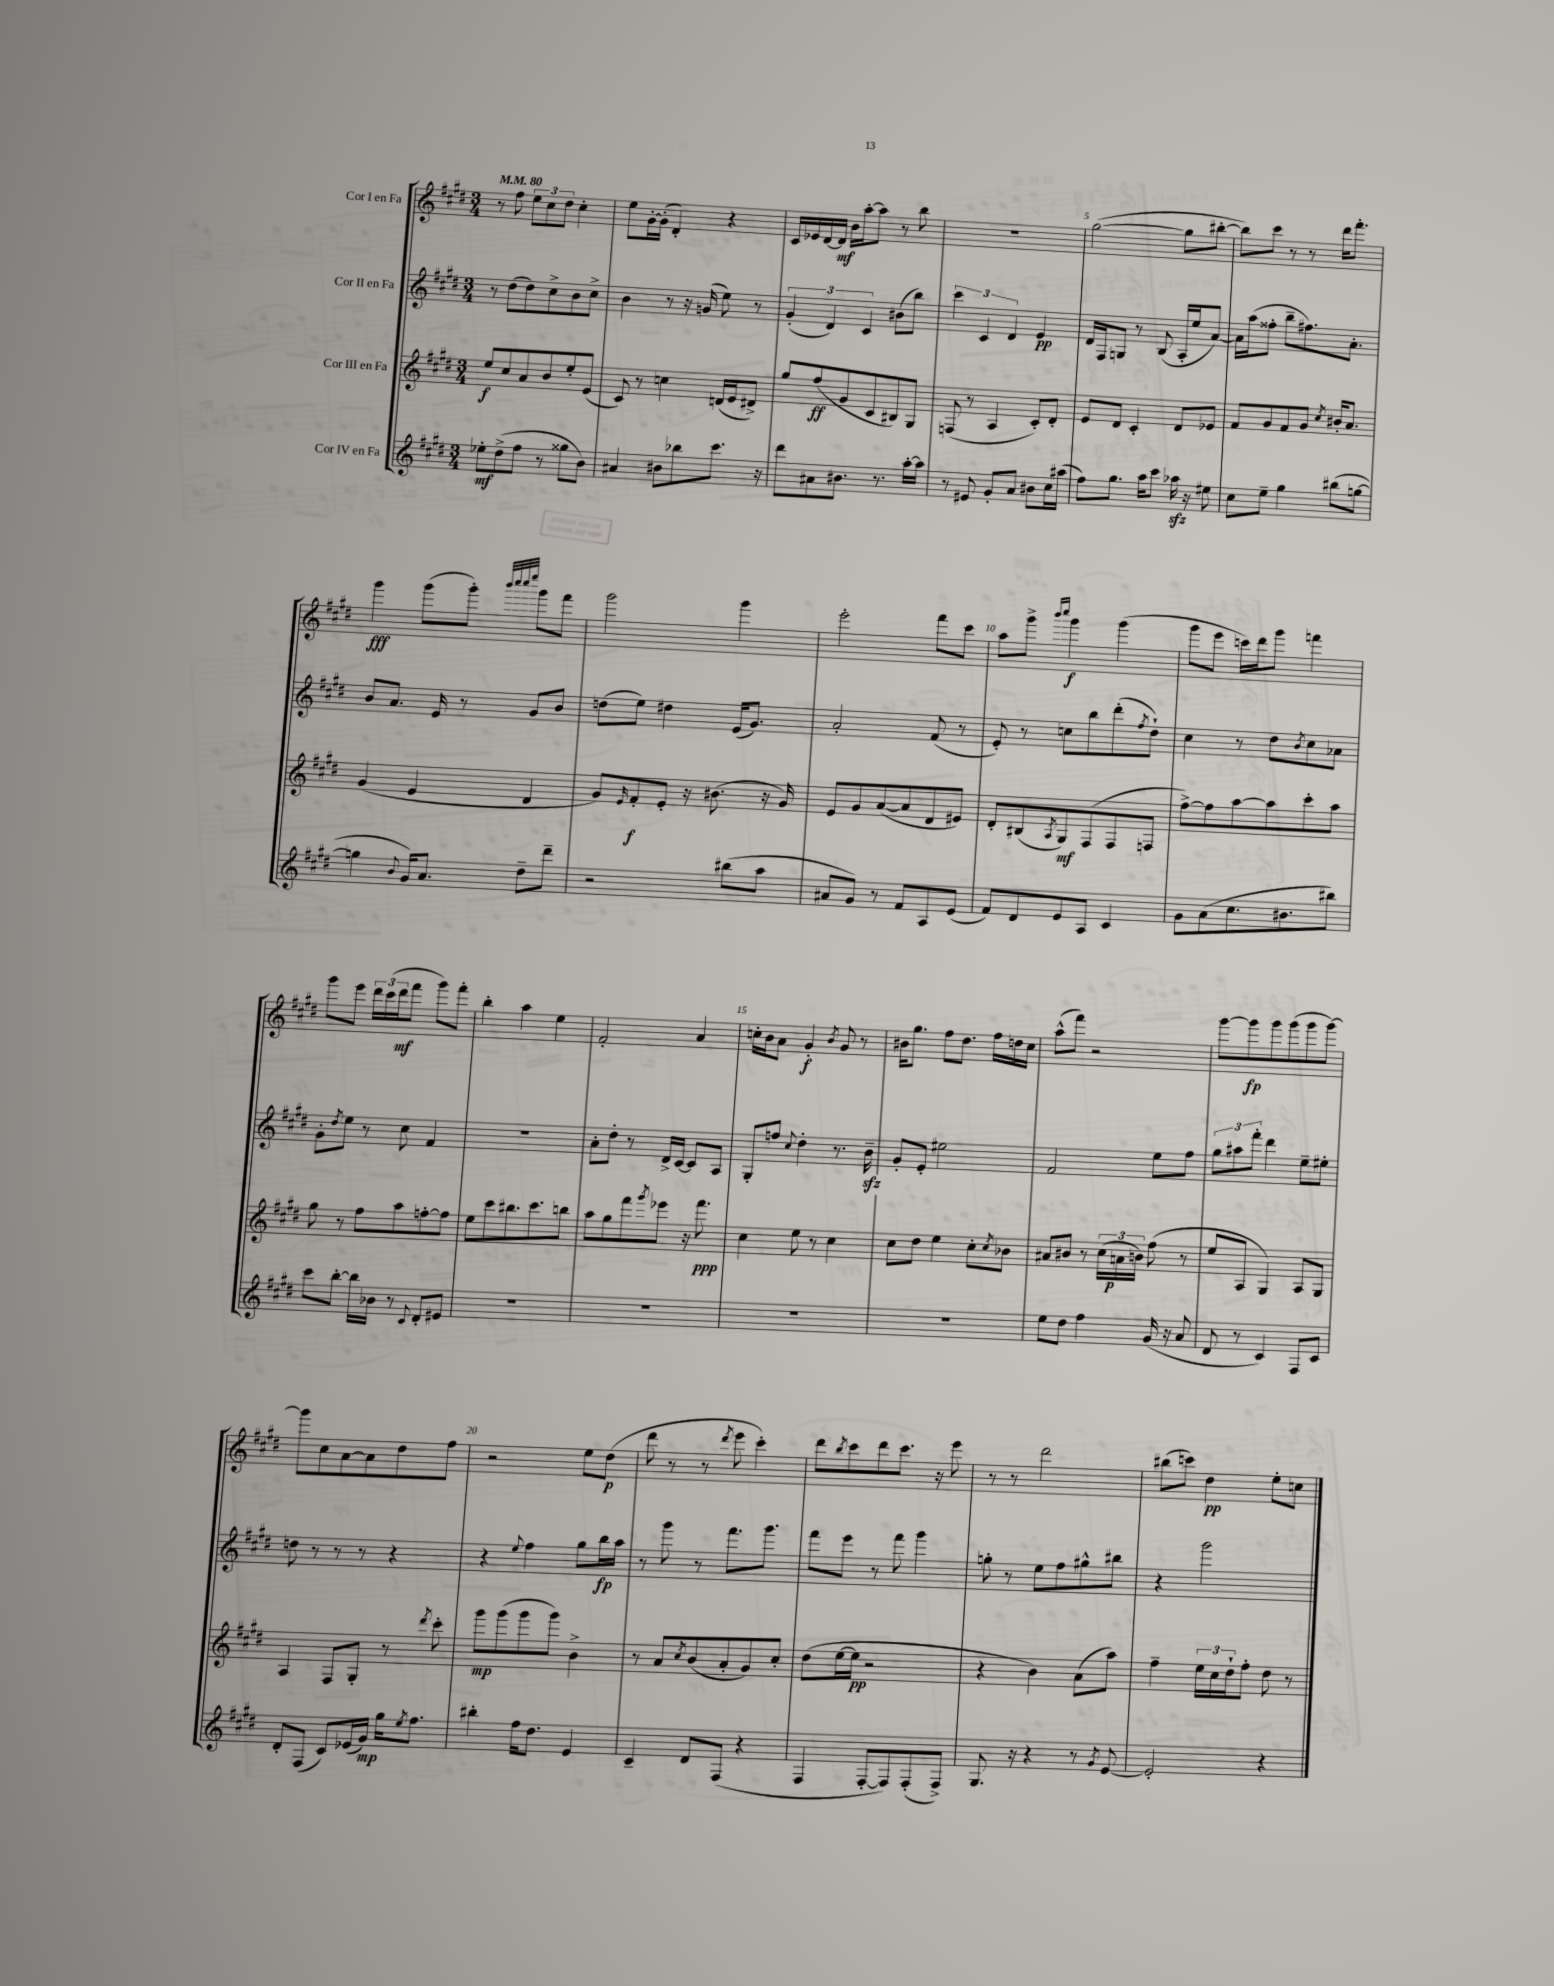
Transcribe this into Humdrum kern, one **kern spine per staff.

**kern	**dynam	**kern	**dynam	**kern	**dynam	**kern	**dynam
*part4	*part4	*part3	*part3	*part2	*part2	*part1	*part1
*staff4	*staff4	*staff3	*staff3	*staff2	*staff2	*staff1	*staff1
*I"Cor IV en Fa	*	*I"Cor III en Fa	*	*I"Cor II en Fa	*	*I"Cor I en Fa	*
*clefG2	*	*clefG2	*	*clefG2	*	*clefG2	*
*k[f#c#g#d#]	*	*k[f#c#g#d#]	*	*k[f#c#g#d#]	*	*k[f#c#g#d#]	*
*M3/4	*	*M3/4	*	*M3/4	*	*M3/4	*
*MM80	*	*MM80	*	*MM80	*	*MM80	*
=1	=1	=1	=1	=1	=1	=1	=1
8ee-X'\L	mf	8ee/L	f	8r	.	8r	.
(8dd#^\	.	8cc#/	.	(8dd#\L	.	8ff#\	.
8ff#\J	.	8a/	.	8dd#\)	.	12ee\L	.
.	.	.	.	.	.	12cc#\	.
8r	.	8b/	.	8cc#^\	.	.	.
.	.	.	.	.	.	12dd#\J	.
8gg##X\L	.	8ee'/	.	8b\	.	4cc#'\	.
8b\J)	.	(8e/J	.	8cc#^\J	.	.	.
=2	=2	=2	=2	=2	=2	=2	=2
4a#X/	.	8c#/)	.	4b\	.	8ee\L	.
.	.	8r	.	.	.	[16g#'\L	.
.	.	.	.	.	.	(16g#'\JJ]	.
8b#X\L	.	4ccn\	.	8r	.	4d#'/)	.
8bb-X\	.	.	.	16r	.	.	.
.	.	.	.	(16gn/	.	.	.
8.ccc#\J	.	(16dn/LL	.	8ee\)	.	4r	.
.	.	16e/J	.	.	.	.	.
.	.	8d#X^/J)	.	8r	.	.	.
16r	.	.	.	.	.	.	.
=3	=3	=3	=3	=3	=3	=3	=3
8ddd#\L	.	8gg#/L	.	(6g#'/	.	16c#/LL	.
.	.	.	.	.	.	16e-X/	.
8a#X\	.	(8ff#/	ff	.	.	[16d#/	.
.	.	.	.	6d#/)	.	.	.
.	.	.	.	.	.	16d#/JJ]	mf
8.b#X\J	.	8g#/	.	.	.	16b\LL	.
.	.	.	.	.	.	[16aa'\J	.
.	.	.	.	6c#/	.	.	.
.	.	8c#/	.	.	.	8aa\J]	.
8.r	.	.	.	.	.	.	.
.	.	8B#X/)	.	(8b#X\L	.	8r	.
[16aa'\LL	.	8G#/J	.	8bb\J)	.	8bb\	.
16aa\JJ]	.	.	.	.	.	.	.
=4	=4	=4	=4	=4	=4	=4	=4
8r	.	(8Fn/	.	6ccc#\	.	2.r	.
8e#X/	.	8r	.	.	.	.	.
.	.	.	.	6c#/	.	.	.
8g#'/L	.	4A/	.	.	.	.	.
.	.	.	.	6d#/	.	.	.
8a/J	.	.	.	.	.	.	.
8b#X\L	.	8c#'/L)	.	4e/	pp	.	.
16cc#\L	.	8d#'/J	.	.	.	.	.
(16aa#X\JJ	.	.	.	.	.	.	.
=5	=5	=5	=5	=5	=5	=5	=5
8ff#\L)	.	8e/L	.	16d#/LL	.	([2gg#\	.
.	.	.	.	16F#/J	.	.	.
8.gg#\J	.	8d#/J	.	8Gn/J	.	.	.
.	.	4c#'/	.	8r	.	.	.
16aa\KL	.	.	.	.	.	.	.
8ccc#\J	.	.	.	(8B/	.	.	.
16aa-Xzz\	.	8d#/L	.	16A'/LL	.	8gg#\L]	.
16r	.	.	.	16ee/J	.	.	.
8ee#X\	.	8e-X/J	.	[8a/J)	.	[8bb#X'\J	.
=6	=6	=6	=6	=6	=6	=6	=6
8cc#\L	.	8f#/L	.	16a\LL]	.	8bb#\L])	.
.	.	.	.	(16aa\J	.	.	.
8ee~\J	.	8g#/	.	8ff##X'\J	.	8ccc#\J	.
4gg#\	.	8f#/	.	8bb~\L	.	8r	.
.	.	8g#/J	.	8.ff#X\)	.	8r	.
.	.	8qcc#/	.	.	.	.	.
(8bb#X\L	.	16b#X'/KL	.	.	.	16ddd#\KL	.
.	.	8.a/J	.	8.a'\J	.	8.fff#'\J	.
[8ggn\J	.	.	.	.	.	.	.
!!LO:LB:g=z
=7	=7	=7	=7	=7	=7	=7	=7
4ggn\]	.	(4g#/	.	8b/L	.	4ggg#\	fff
.	.	.	.	8.a/J	.	.	.
8qqb/	.	.	.	.	.	.	.
16g#/KL)	.	4e/	.	.	.	(8ggg#\L	.
8.a/J	.	.	.	16e/	.	.	.
.	.	.	.	8r	.	8ggg#'\J)	.
.	.	.	.	.	.	32qqbbb/LLL	.
.	.	.	.	.	.	32qqcccc#/	.
.	.	.	.	.	.	32qqcccc#/	.
.	.	.	.	.	.	32qqeeee/JJJ	.
8dd#~\L	.	4d#/	.	8g#/L	.	8ggg#\L	.
8ddd#~\J	.	.	.	8b/J	.	8fff#\J	.
=8	=8	=8	=8	=8	=8	=8	=8
2r	.	8g#/L)	.	(8ddn\L	.	2ggg#\	.
.	.	16qqe/	.	.	.	.	.
.	.	8f#'/	f	8ee\J)	.	.	.
.	.	8e'/J	.	4dd#X\	.	.	.
.	.	16r	.	.	.	.	.
.	.	(8.b#X\	.	.	.	.	.
(8bb#X\L	.	.	.	(16e/KL	.	4ggg#\	.
.	.	.	.	8.g#/J)	.	.	.
8aa\J	.	16r	.	.	.	.	.
.	.	16g#/)	.	.	.	.	.
=9	=9	=9	=9	=9	=9	=9	=9
8a#X/L	.	8e/L	.	2a'/	.	2eee'\	.
8g#/J)	.	8g#/	.	.	.	.	.
8r	.	([8a/	.	.	.	.	.
8f#/L	.	8a/]	.	.	.	.	.
8A/	.	8d#/	.	(8f#/	.	8fff#\L	.
(8e/J	.	8e#X/J)	.	8r	.	8ccc#\J	.
=10	=10	=10	=10	=10	=10	=10	=10
8f#/L)	.	8d#'/L	.	8e'/)	.	8aa\L	.
8d#/	.	(8B#X/	.	8r	.	8ggg#^\J	.
.	.	.	.	.	.	16qqbbb/LL	.
.	.	8qA/	.	.	.	16qqcccc#/JJ	.
8e/	.	8G#/)	mf	8ccn\L	.	4ggg#\	f
8A/J	.	(8F#/	.	8bb\	.	.	.
4c#/	.	8F#/	.	(8ddd#'\	.	(4ggg#\	.
.	.	.	.	8qff#/	.	.	.
.	.	8Fn/J	.	8dd#`\J)	.	.	.
=11	=11	=11	=11	=11	=11	=11	=11
8g#\L	.	[8ff#^\L)	.	4cc#\	.	8ggg#\L	.
(8a\	.	8ff#\]	.	.	.	8eee\J	.
8.cc#\	.	[8aa\	.	8r	.	16cccn\LL)	.
.	.	.	.	.	.	16ddd#\J	.
.	.	8aa\]	.	8dd#\L	.	8ggg#\J	.
8.b#X\	.	.	.	.	.	.	.
.	.	.	.	8qb/	.	.	.
.	.	8ccc#'\	.	8cc#\	.	4fffn\	.
8bb#X\J)	.	8aa\J	.	8a-X\J	.	.	.
!!LO:LB:g=z
=12	=12	=12	=12	=12	=12	=12	=12
8ccc#\L	.	8gg#\	.	8g#'\L	.	8ggg#\L	.
.	.	.	.	8qdd#/	.	.	.
[8bb'\J	.	8r	.	8ee\J	.	8eee\J	.
16bb\LL]	.	8ff#\L	.	8r	.	24ddd#\LL	.
.	.	.	.	.	.	(24ccc#\	.
16b-X\JJ	.	.	.	.	.	.	.
.	.	.	.	.	.	24ddd#\J	mf
8r	.	8aa\	.	8cc#\	.	8fff#\J	.
8qqc#/	.	.	.	.	.	.	.
8d#'/L	.	[8ffn'\	.	4f#/	.	8ggg#\L)	.
8e#X/J	.	8ff\J]	.	.	.	8fff#'\J	.
=13	=13	=13	=13	=13	=13	=13	=13
2.r	.	8ee\L	.	2.r	.	4bb'\	.
.	.	8ccc#\	.	.	.	.	.
.	.	8.bb#X\	.	.	.	4aa\	.
.	.	8.ccc#\	.	.	.	.	.
.	.	.	.	.	.	4ee\	.
.	.	8bbn\J	.	.	.	.	.
=14	=14	=14	=14	=14	=14	=14	=14
2.r	.	8aa\L	.	8a'\L	.	2f#'/	.
.	.	8gg#\	.	8dd#'\J	.	.	.
.	.	8fff#\	.	8r	.	.	.
.	.	8qggg#/	.	.	.	.	.
.	.	8eee-X\J	.	16d#^/LL	.	.	.
.	.	.	.	[16c#/JJ	.	.	.
.	.	16r	.	8c#/L]	.	4a/	.
.	.	8.fff#\	ppp	.	.	.	.
.	.	.	.	8A/J	.	.	.
=15	=15	=15	=15	=15	=15	=15	=15
2.r	.	4cc#\	.	8G#'/L	.	16ccn'\LL	.
.	.	.	.	.	.	16b\J	.
.	.	.	.	8ffn/J	.	8a\J	.
.	.	.	.	8qqcc#/	.	.	.
.	.	8ee\	.	4dd#'\	.	4g#'/	f
.	.	8r	.	.	.	.	.
.	.	.	.	.	.	8qb/	.
.	.	4cc#\	.	8.r	.	8g#/	.
.	.	.	.	.	.	8r	.
.	.	.	.	16bzz~\	.	.	.
=16	=16	=16	=16	=16	=16	=16	=16
2.r	.	8cc#\L	.	8g#'/L	.	16b#X\KL	.
.	.	.	.	.	.	8.gg#\J	.
.	.	8dd#\J	.	8e'/J	.	.	.
.	.	4ee\	.	2ee#X\	.	8ff#\L	.
.	.	.	.	.	.	8.dd#\J	.
.	.	8cc#'\L	.	.	.	.	.
.	.	.	.	.	.	16ff#\LL	.
.	.	8qcc#/	.	.	.	.	.
.	.	8b-X\J	.	.	.	16ddn\	.
.	.	.	.	.	.	16cc#\JJ	.
=17	=17	=17	=17	=17	=17	=17	=17
8ee\L	.	8a#X/L	.	2f#/	.	(8aa^^\L	.
8dd#\J	.	8b#X/J	.	.	.	8fff#\J)	.
4ff#\	.	8r	.	.	.	2r	.
.	.	(24cc#\LL	.	.	.	.	.
.	.	24an\	p	.	.	.	.
.	.	24bn\JJ)	.	.	.	.	.
(16g#/	.	(8ff#\	.	8ee\L	.	.	.
16r	.	.	.	.	.	.	.
8a/	.	8r	.	8ff#\J	.	.	.
=18	=18	=18	=18	=18	=18	=18	=18
8d#/	.	8ee/L	.	12gg#\L	.	[8ggg#\L	.
.	.	.	.	12aa#X\	.	.	.
8r	.	8A/J	.	.	.	8ggg#\]	fp
.	.	.	.	12fff#'\J	.	.	.
4c#/)	.	4G#/)	.	4ddd#\	.	8ggg#\	.
.	.	.	.	.	.	(8ggg#\	.
8F#/L	.	8A/L	.	8ee~\L	.	8ggg#\	.
8c#/J	.	8G#/J	.	8ee#X'\J	.	[8ggg#\J)	.
!!LO:LB:g=z
=19	=19	=19	=19	=19	=19	=19	=19
8d#'/L	.	4A/	.	8ddn\	.	8ggg#\L]	.
(8F#/J	.	.	.	8r	.	8cc#\	.
8c#/L)	.	8F#/L	.	8r	.	[8a\	.
(16e-X/L	.	8G#'/J	.	8r	.	8a\]	.
16g#/JJ)	mp	.	.	.	.	.	.
16gg#\KL	.	8r	.	4r	.	8dd#\	.
8qee/	.	.	.	.	.	.	.
8.ff#\J	.	.	.	.	.	.	.
.	.	8qddd#/	.	.	.	.	.
.	.	8ccc#'\	.	.	.	8ff#\J	.
=20	=20	=20	=20	=20	=20	=20	=20
4bb#X'\	.	8ggg#\L	mp	4r	.	2r	.
.	.	(8ggg#\	.	.	.	.	.
.	.	.	.	8qqee/	.	.	.
16ff#\KL	.	8ggg#\	.	4ff#\	.	.	.
8.dd#\J	.	.	.	.	.	.	.
.	.	8ggg#\J)	.	.	.	.	.
4e/	.	4b^\	.	8gg#\L	.	8ee\L	.
.	.	.	.	16bb\L	fp	(8dd#\J	p
.	.	.	.	16aa\JJ	.	.	.
=21	=21	=21	=21	=21	=21	=21	=21
4c#~/	.	8r	.	8r	.	8ddd#\	.
.	.	8a/L	.	8ggg#\	.	8r	.
.	.	8qcc#/	.	.	.	.	.
8d#/L	.	(8b/	.	8r	.	8r	.
.	.	.	.	.	.	8qddd#/	.
(8F#/J	.	8a'/	.	8.fff#\L	.	8eee\	.
4r	.	8g#/)	.	.	.	4ccc#'\)	.
.	.	.	.	8.ggg#\J	.	.	.
.	.	8cc#'/J	.	.	.	.	.
=22	=22	=22	=22	=22	=22	=22	=22
4F#/	.	(8dd#\L	.	8fff#\L	.	8ddd#\L	.
.	.	.	.	.	.	8qbb/	.
.	.	[16ee\L	.	8eee\J	.	8ccc#\	.
.	.	16ee\JJ]	pp	.	.	.	.
[8F#'/L	.	2r	.	8r	.	8ddd#\	.
8F#/])	.	.	.	8fff#\	.	8.ccc#\J	.
(8F#'/	.	.	.	4ggg#\	.	.	.
.	.	.	.	.	.	16r	.
8F#^/J)	.	.	.	.	.	8eee\	.
=23	=23	=23	=23	=23	=23	=23	=23
8.G#/	.	4r	.	8ggn'\	.	8r	.
.	.	.	.	8r	.	8r	.
16r	.	.	.	.	.	.	.
4r	.	4b\)	.	8ee\L	.	2ddd#\	.
.	.	.	.	8ff#\	.	.	.
8r	.	(8a\L	.	8gg#X^^\	.	.	.
8qg#/	.	.	.	.	.	.	.
[8e/	.	8aa\J)	.	8bb#X\J	.	.	.
=24	=24	=24	=24	=24	=24	=24	=24
2e'/]	.	4ff#~\	.	4r	.	(8bb#X\L	.
.	.	.	.	.	.	8cccn\J)	.
.	.	24ee\LL	.	2ggg#\	.	4dd#\	pp
.	.	24cc#\	.	.	.	.	.
.	.	24dd#`\J	.	.	.	.	.
.	.	8ff#'\J	.	.	.	.	.
4r	.	8dd#\	.	.	.	8ee'\L	.
.	.	8r	.	.	.	8ccn\J	.
==	==	==	==	==	==	==	==
*-	*-	*-	*-	*-	*-	*-	*-
